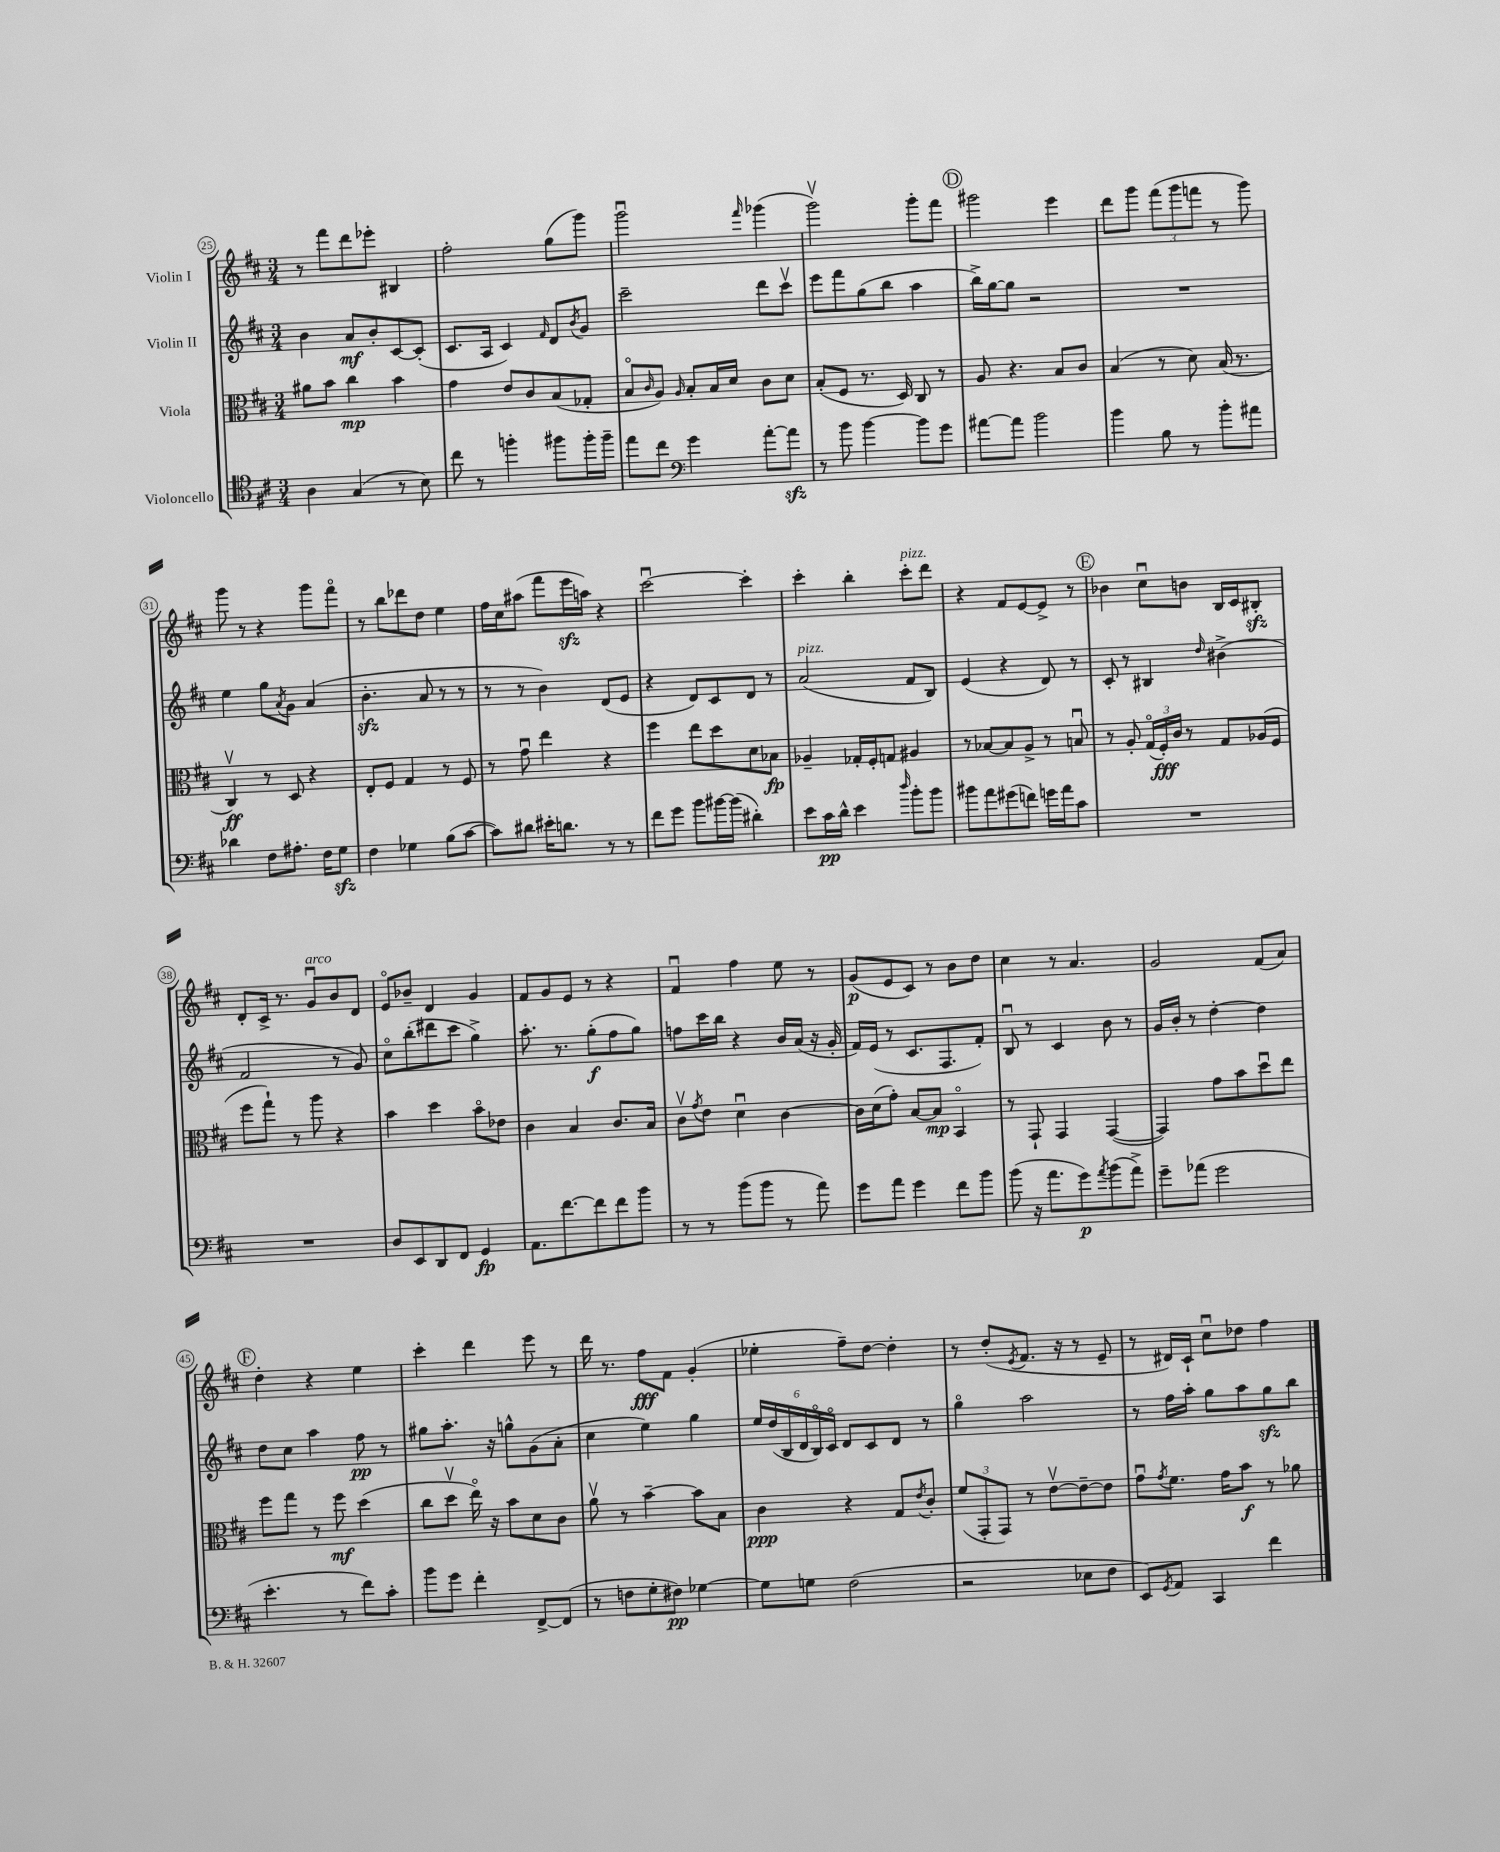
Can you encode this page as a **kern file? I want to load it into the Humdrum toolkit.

**kern	**kern	**kern	**kern
*staff4	*staff3	*staff2	*staff1
*clefC4	*clefC3	*clefG2	*clefG2
*k[f#c#]	*k[f#c#]	*k[f#c#]	*k[f#c#]
*M3/4	*M3/4	*M3/4	*M3/4
4A	8a#	4b	8r
.	8b	.	8fff#
(4G	4cc#	8a	8ddd
.	.	8b'	8eee-'
8r	4b	[8c#	4B#
8B)	.	(8c#']	.
=	=	=	=
8cc#	4g	8.c#	2ff#'
8r	.	.	.
.	.	16A	.
4ff'	8e	4c#)	.
.	8c#	.	.
.	.	16qqf#	.
8ff#	(8B	8d	(8gg
.	.	8qb	.
16ff#'	8G-'	8g	8ggg)
16ff#~	.	.	.
=	=	=	=
8ee	8Bo	2ccc#~	2gggu
.	16qqc#	.	.
8cc#	8A)	.	.
*clefF4	*	*	*
.	16qqA	.	.
4g	8B'	.	.
.	16B	.	.
.	16d	.	.
.	.	.	16qqfff#
[8a'	8c#	8ddd	(4ggg-
8a]	8d	8ccc#v	.
=	=	=	=
8r	(8B'	8eee	2gggv)
8b	8F#	8fff#	.
[4b	8.r	(8gg	.
.	.	8bb	.
.	16D)	.	.
8b]	8C#	4aa	8ggg'
8g	8r	.	8fff#
=	=	=	=
[8a#	8A	16bb^)	2ggg#
.	.	[16gg	.
8a#]	4.r	8gg]	.
2b	.	2r	.
.	8B	.	4eee
.	8c#	.	.
=	=	=	=
4b	(4B	2.r	8ddd
.	.	.	8ggg
8B	8r	.	(12fff#
.	.	.	12ggg
8r	8d)	.	.
.	.	.	12fff
8b'	(16B	.	8r
.	8.r	.	.
8a#	.	.	8ggg)
=	=	=	=
4d-	4C#v)	4ee	8ggg
.	.	.	8r
8F#	8r	8gg	4r
.	.	8qa	.
8.A#'	8D	8g	.
.	4r	(4a	8ggg
16F#	.	.	.
8G	.	.	8fff#o
=	=	=	=
4F#	8E'	4.b'	8r
.	8F#	.	8bb
4G-	4G	.	8ddd-
.	.	8a	8dd
(8B	8r	8r	4ee
[8c#	8F#	8r	.
=	=	=	=
8c#])	8r	8r	16ff#
.	.	.	16cc#
8d#	8gu	8r	(8aa#
16e#'	4ee	4b)	8fff#
8.d	.	.	.
.	.	.	16eee
.	.	.	16aa)
8r	4r	(8d	4r
8r	.	8e	.
=	=	=	=
8f#	4ff#	4r	[2ccc#u
8g	.	.	.
8b	8ee	8d)	.
[16b#	8dd	8c#	.
(16b#]	.	.	.
4d#')	8d	8d	4ccc#']
.	8B-	8r	.
=	=	=	=
8e	4A-~	(2a	4ccc#'
16c#	.	.	.
16d^^	.	.	.
4e	16G-'	.	4bb'
.	16F#'	.	.
.	8G	.	.
16qqdd	.	.	.
8b'	4A#	8f#	8ccc#'
8b	.	8B)	8ddd
=	=	=	=
8b#	8r	(4e	4r
8a	[8B-	.	.
(8g#	8B-]	4r	8f#
8f)	8A^	.	[8e
16g	8r	8d)	8e^]
16a	.	.	.
8c#	8Bu	8r	8r
=	=	=	=
2.r	8r	8c#'	4b-
.	8A'	8r	.
.	(24Go	4B#	8cc#u
.	24F#')	.	.
.	24c#	.	.
.	8r	.	8b
.	.	16qqdd	.
.	8G	(4b#^	16B
.	.	.	16c#
.	(16A-	.	8B#'
.	16F#	.	.
=	=	=	=
2.r	8ff#	2f#	8d'
.	8gg`)	.	16c#^
.	.	.	8.r
.	8r	.	.
.	8aa	.	8gu
.	4r	8r	8b
.	.	8g)	8d
=	=	=	=
8D	4b	8cc#o	8eo
8EE	.	(8bb'	8b-~
8DD	4dd	8ddd#	4d
8FF#	.	8ccc#	.
4GG	8bo	4gg^)	4g
.	8e-	.	.
=	=	=	=
8.AA	4c#	8.aa'	8f#
.	.	.	8g
[8.f#	.	8.r	.
.	4B	.	8e
8f#]	.	(8gg'	8r
8f#	8.c#	8ff#	4r
8b	.	8gg)	.
.	16B	.	.
=	=	=	=
8r	8c#v	8ff	4f#u
.	8qg	.	.
8r	8e	16ccc#	.
.	.	16bb	.
(8b	4du	4r	4ff#
8b	.	.	.
8r	[4c#	16b	8ee
.	.	(16a	.
8a)	.	16r	8r
.	.	16g'	.
=	=	=	=
8g	16c#]	16f#)	(8g
.	(16d	(16e	.
8a	8g')	8r	8e
4g	[8B	8.c#	8c#)
.	8B]	.	8r
.	.	8.F#	.
8f#	4BBo	.	8b
8b	.	8f#')	8dd
=	=	=	=
(8b	8r	8Bu	4cc#
16r	8GG`	8r	.
8.a	.	.	.
.	4GG	4c#	8r
8g)	.	.	4.a
8qa	.	.	.
(8b	([4GG	8b	.
8a^)	.	8r	.
=	=	=	=
8g~	4GG])	16g	2g
.	.	16b'	.
(8a-	.	8r	.
2g	8g	[4dd'	.
.	8b	.	.
.	8ddu	4dd]	(8f#
.	8ee	.	8a)
=	=	=	=
4.e'	8ff#	8dd	4dd'
.	8gg	8cc#	.
.	8r	4aa	4r
8r	8ff#	.	.
8f#)	(4dd	8ff#	4ee
8c#'	.	8r	.
=	=	=	=
8b	8cc#	8gg#	4ccc#'
8g	8ddv	8.aa'	.
4f#'	16eeo)	.	4ddd
.	16r	16r	.
.	8b	8gg^^	.
[8FF#^	8d	(8g	8eee
(8FF#]	8c#	8a'	8r
=	=	=	=
8r	8av	4cc#	16ddd
.	.	.	8.r
8F	8r	.	.
8G'	[4b~	4ee)	8ff#
8F#)	.	.	8f#
[4G-	8b]	4gg	(4g'
.	8B	.	.
=	=	=	=
8G-]	4c#	24ee	4ee-'
.	.	(24dd	.
.	.	24B	.
8G	.	24d	.
.	.	24Bo)	.
.	.	24c#o	.
(2F#	4r	8d	8ff#~)
.	.	8c#	[8dd
.	8G	8d	4dd']
.	8qe	.	.
.	8c#'	8r	.
=	=	=	=
2r	(12f#	4ggo	8r
.	12GG'	.	.
.	.	.	(8dd'
.	12GG)	.	.
.	.	.	8qe
.	8r	2aa	8.f#
.	[8ev	.	.
.	.	.	16r
8E-	8e~_	.	8r
8F#	8e]	.	8e~
=	=	=	=
8EE)	8gu	8r	8r
8qGG	8qg	.	.
8AA	8.f#	16ff#	16d#)
.	.	16aa'	16c#`
4CC#	.	8gg	8cc#u
.	16g	.	.
.	8b	8aa	8dd-
4f#	8r	8gg	4ff#
.	8a-	8bb	.
==	==	==	==
*-	*-	*-	*-
